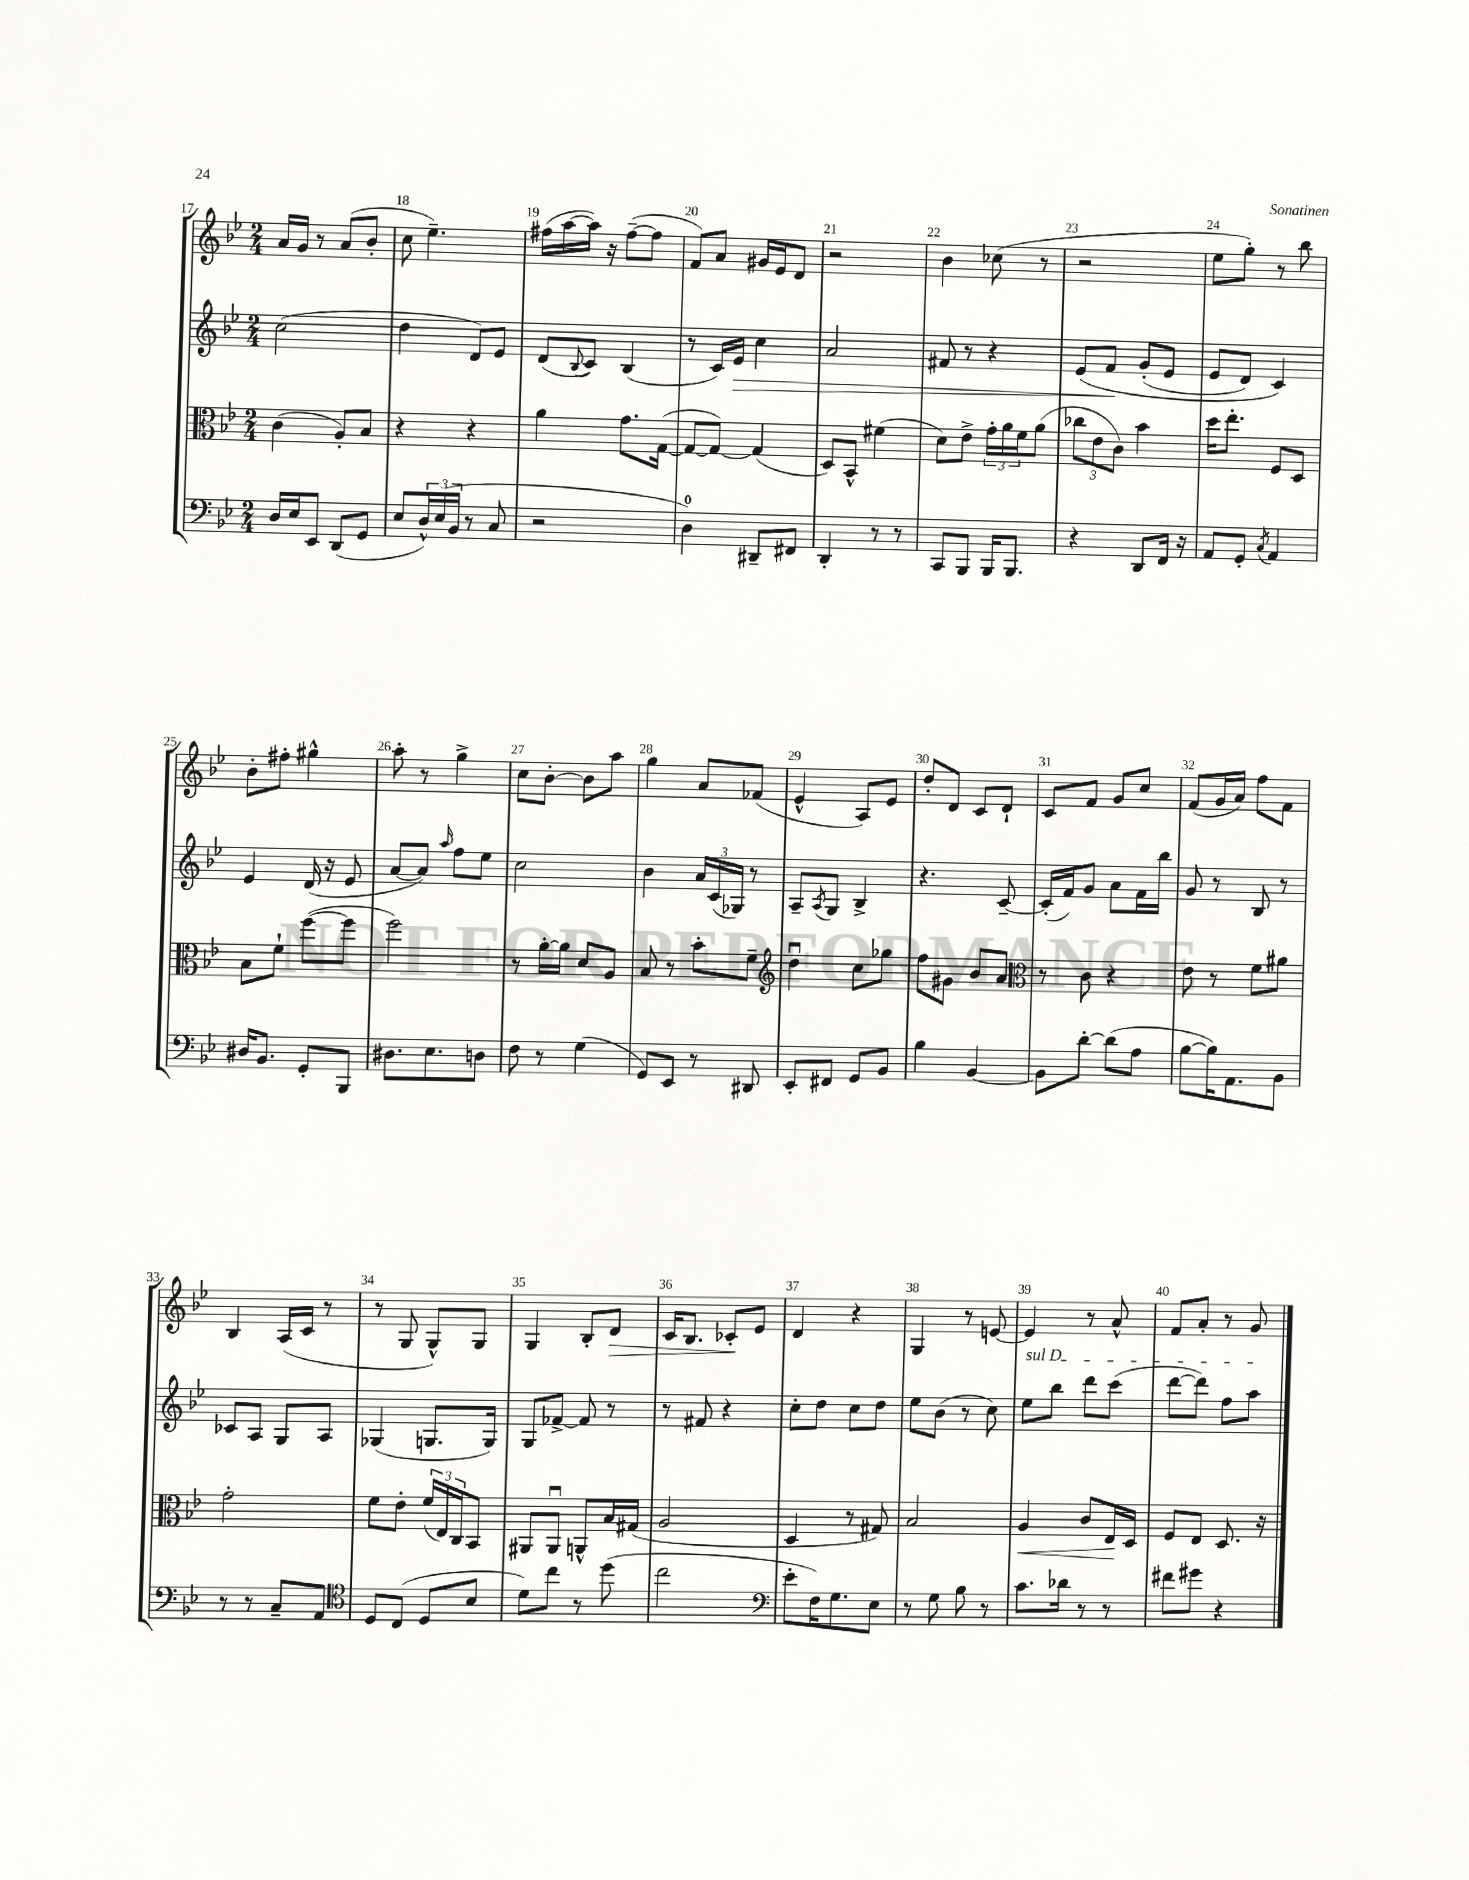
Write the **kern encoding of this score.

**kern	**kern	**kern	**kern
*staff4	*staff3	*staff2	*staff1
*clefF4	*clefC3	*clefG2	*clefG2
*k[b-e-]	*k[b-e-]	*k[b-e-]	*k[b-e-]
*M2/4	*M2/4	*M2/4	*M2/4
16D	(4c	(2cc	16a
16E-	.	.	16g
8EE-	.	.	8r
(8DD	8A')	.	(8a
8GG	8B-	.	8b-'
=	=	=	=
8E-	4r	4dd	8cc
24D^^)	.	.	4.ee-~)
(24E-	.	.	.
24BB-	.	.	.
8r	4r	8d)	.
8C	.	8e-	.
=	=	=	=
2r	4a	(8d	(16ff#
.	.	.	[16aa
.	.	8qqB-	.
.	.	8c)	16aa])
.	.	.	16r
.	8.g	(4B-	([8ff#~
.	.	.	8ff#]
.	([16G	.	.
=	=	=	=
4D)	8G_	8r	8f)
.	8G_)	16c)	8a
.	.	16e-	.
8DD#~	(4G]	4cc	16g#
.	.	.	16e-
8FF#	.	.	8d
=	=	=	=
4DD'	8D)	2a	2r
.	8BB-^^	.	.
8r	(4f#	.	.
8r	.	.	.
=	=	=	=
8CC	8d)	8f#	4b-
8BBB-	8e-^	8r	.
16BBB-	24g'	4r	(8cc-
.	24a	.	.
8.BBB-	.	.	.
.	24f	.	.
.	(8a	.	8r
=	=	=	=
4r	12cc-	&(8e-	2r
.	12e-	.	.
.	.	8f	.
.	12c)	.	.
8DD	4b-	(8g'	.
16FF	.	8e-	.
16r	.	.	.
=	=	=	=
8AA	16dd	8e-	8ee-
.	8.ee-'	.	.
8GG'	.	8d)	8gg')
8qC	.	.	.
4AA	8F	4c&)	8r
.	8D	.	8bb-
=	=	=	=
16D#	8B-	4e-	8b-'
8.BB-	.	.	.
.	8f`	.	8ff#'
8GG'	([8ff	(16d	4gg#^^
.	.	16r	.
8BBB-	8ff]	8e-	.
=	=	=	=
8.D#	2ff)	[8a	8aa'
.	.	8a])	8r
8.E-	.	.	.
.	.	16qqaa	.
.	.	8ff	4gg^
8D	.	8ee-	.
=	=	=	=
8F	8r	2cc	8cc
8r	[16a'	.	[8b-'
.	16a]	.	.
(4G	8d	.	8b-]
.	8A	.	8aa
=	=	=	=
8GG)	8B-	4b-	4gg
8EE-	8r	.	.
8r	8b-'	24a	8a
.	.	(24c	.
.	.	24G-)	.
8DD#	8f~	8r	(8f-
=	=	=	=
*	*clefG2	*	*
8EE-'	4ddu	8A~	4e-^^
.	.	8qA	.
8FF#	.	8G	.
8GG	8cc	4B-^	8A)
8BB-	8gg-	.	8e-
=	=	=	=
4B-	8ff	4.r	8dd'
.	8g#	.	8d
[4BB-	8b-	.	8c
.	8a	[8c~	8d`
=	=	=	=
*	*clefC3	*	*
8BB-]	8r	(16c']	8c
.	.	16f)	.
[8d'	8c	8g	8f
(8d]	4r	8a	8g
8A	.	16f	8cc
.	.	16bb-	.
=	=	=	=
[8B-	8e-	8g	(8f
16B-])	8r	8r	16g
8.AA	.	.	16a)
.	8f	8B-	8ff
8BB-	8a#	8r	8f
=	=	=	=
8r	2g'	8c-	4B-
8r	.	8A	.
8C~	.	8G	(16A
.	.	.	16c
8AA	.	8A	8r
=	=	=	=
*clefC4	*	*	*
8D	8f	(4G-	8r
(8C	8e-'	.	8G
8D	(24f	8.G	8G^^)
.	24E-)	.	.
.	24C	.	.
8B-	8BB-	.	8G
.	.	16G)	.
=	=	=	=
8d)	8AA#	8G	4G
8cc	8AA#u	[8f-^	.
8r	8AA^^	8f-]	8B-'
(8dd	16B-	8r	8d
.	(16G#	.	.
=	=	=	=
2cc	2A	8r	16c
.	.	.	8.B-
.	.	8f#	.
.	.	4r	8c-'
.	.	.	8e-
=	=	=	=
*clefF4	*	*	*
8e-'	4D	8cc'	4d
16F)	.	8dd	.
8.G	.	.	.
.	8r	8cc	4r
8E-	8G#)	8dd	.
=	=	=	=
8r	2B-	8ee-	4G
8G	.	(8b-	.
8B-	.	8r	8r
8r	.	8cc)	[8e
=	=	=	=
8.c	4A	8ee-	4e]
.	.	8bb-	.
16d-	.	.	.
8r	8c	8ddd	8r
8r	16E-	(8ccc	8a^^
.	16D	.	.
=	=	=	=
8f#	8F	[8ddd	8f
8g#	8E-	8ddd])	8a'
4r	8.D	8ff	8r
.	.	8aa	8g
.	16r	.	.
==	==	==	==
*-	*-	*-	*-
